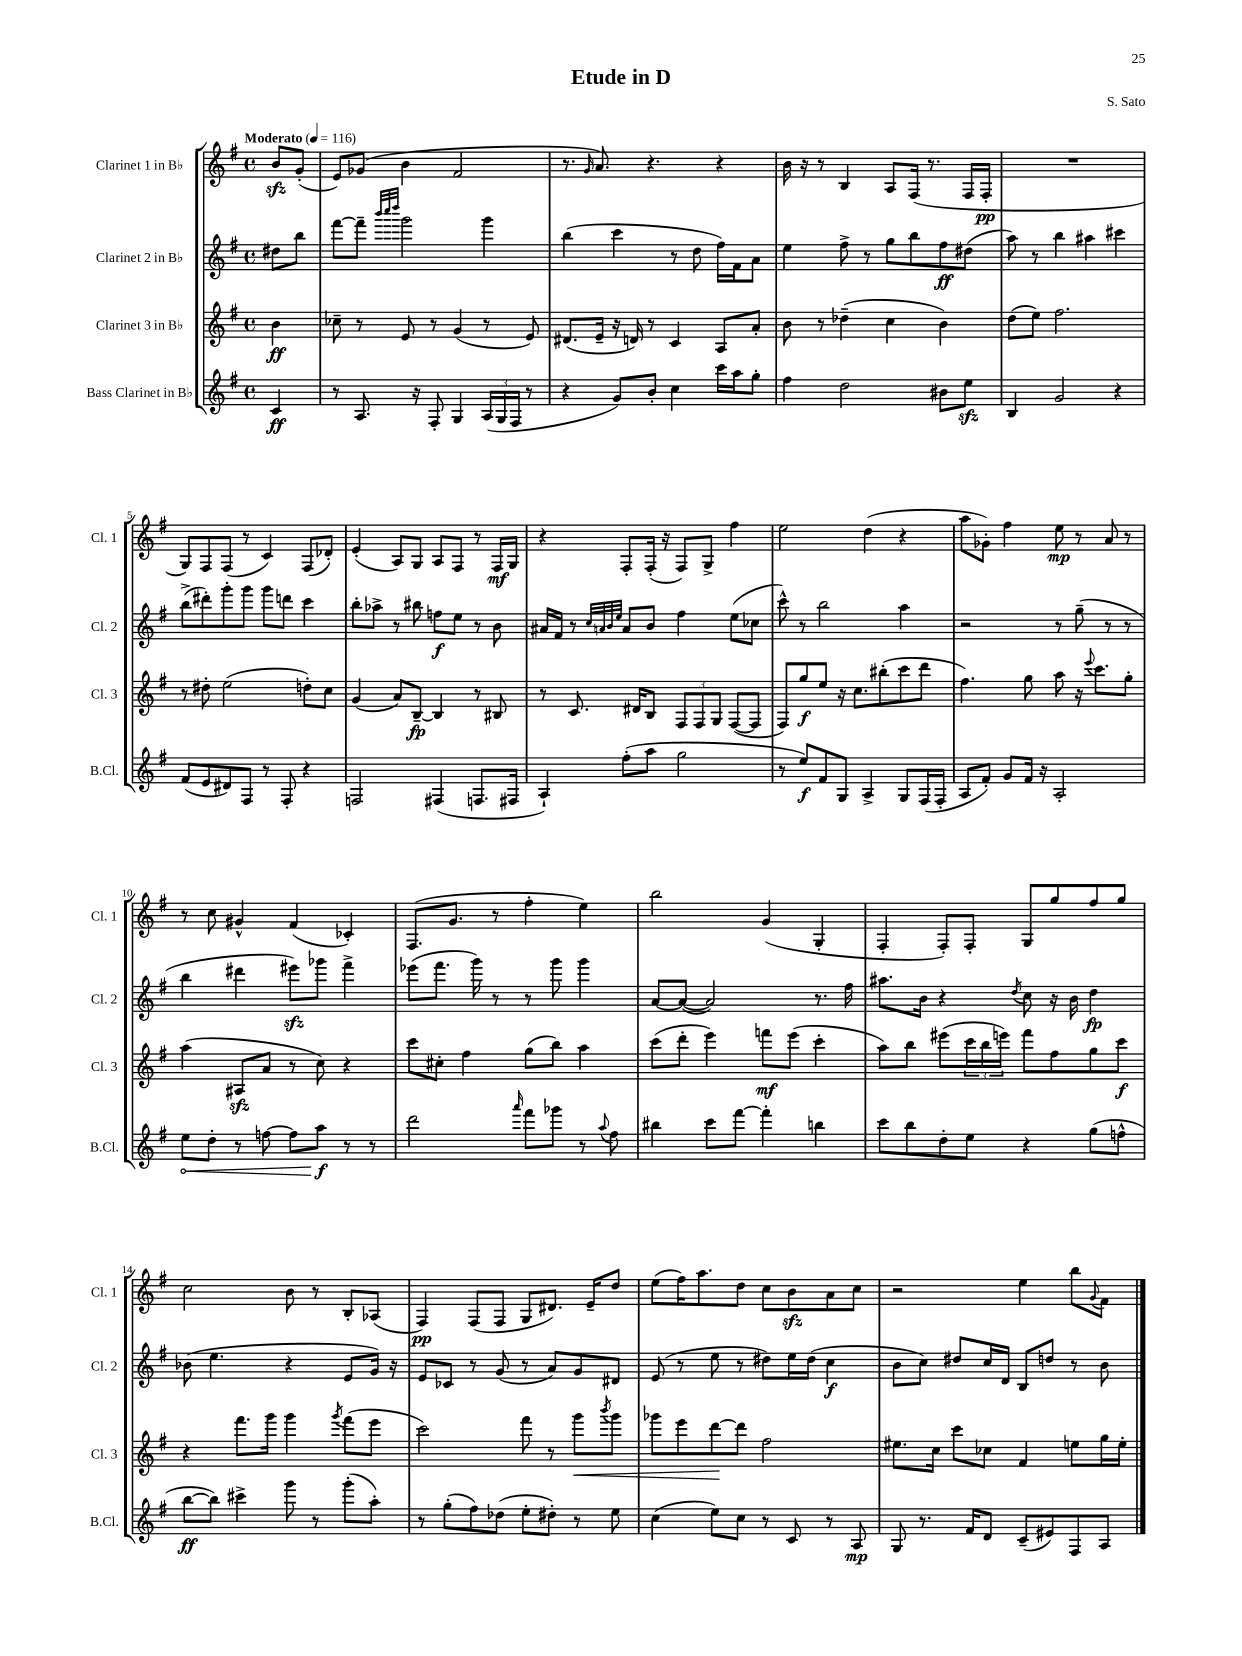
\header { title = "Etude in D" composer = "S. Sato" }
<<
\new StaffGroup <<
\new Staff = "s0" \with { instrumentName = "Clarinet 1 in Bb" shortInstrumentName = "Cl. 1" } {
    \clef treble \key g \major \defaultTimeSignature \time 4/4 \partial 4 \tempo "Moderato" 4 = 116
    b'8\sfz g'8-.( |
    e'8) ges'8( b'4 fis'2 |
    r8. \grace { g'16 } a'8.) r4. r4 |
    b'16 r16 r8 b4 a8 fis16( r8. fis16 fis16-.\pp |
    R1 |
    g8) fis8 fis8( r8 c'4) fis8( des'8-.) |
    e'4-.( a8) g8 a8 fis8 r8 fis16\mf g16 |
    r4 fis8-. fis16-.( r16 fis8) g8-> fis''4 |
    e''2 d''4( r4 |
    a''8 ges'8-.) fis''4 e''8\mp r8 a'8 r8 |
    r8 c''8 gis'4-^ fis'4( ces'4-.) |
    fis8.( g'8. r8 fis''4-. e''4) |
    b''2 g'4( g4-. |
    fis4-. fis8-.) fis8-. g8 g''8 fis''8 g''8 |
    c''2 b'8 r8 b8-. aes8( |
    fis4\pp) fis8( fis8 g8 dis'8.) e'16-- d''8 |
    e''8( fis''16) a''8. d''8 c''8 b'8\sfz a'8 c''8 |
    r2 e''4 b''8 \appoggiatura { g'8 } fis'8 \bar "|." |
}
\new Staff = "s1" \with { instrumentName = "Clarinet 2 in Bb" shortInstrumentName = "Cl. 2" } {
    \clef treble \key g \major \defaultTimeSignature \time 4/4 \partial 4
    dis''8 b''8 |
    fis'''8~ fis'''8-- \grace { b'''32 c''''32 d''''32 } g'''2 g'''4 |
    b''4( c'''4 r8 d''8 fis''16) fis'16 a'8 |
    e''4 fis''8-> r8 g''8 b''8 fis''8\ff dis''8( |
    a''8) r8 b''4 ais''4 cis'''4 |
    b''8->( dis'''8-.) g'''8-. g'''8 g'''8 d'''8 c'''4 |
    b''8-. aes''8-> r8 bis''8 f''8\f e''8 r8 b'8 |
    ais'16 fis'16 r8 \grace { c''32 a'32 b'32 e''32 } a'8 b'8 fis''4 e''8( ces''8 |
    c'''8-^) r8 b''2 a''4 |
    r2 r8 g''8--( r8 r8 |
    b''4 dis'''4 eis'''8\sfz) ges'''8 fis'''4-> |
    ees'''8( fis'''8. g'''16) r8 r8 g'''8 g'''4 |
    a'8~ a'8~( a'2) r8. fis''16 |
    ais''8. b'16 r4 \acciaccatura { d''8 } c''8 r16 b'16 d''4\fp |
    bes'8( e''4. r4 e'8 g'16) r16 |
    e'8 ces'8 r8 g'8( r8 a'8) g'8 dis'8 |
    e'8( r8 e''8 r8 dis''8) e''16 dis''16( c''4\f |
    b'8 c''8) dis''8 c''16 d'16 b8 d''8 r8 b'8 \bar "|." |
}
\new Staff = "s2" \with { instrumentName = "Clarinet 3 in Bb" shortInstrumentName = "Cl. 3" } {
    \clef treble \key g \major \defaultTimeSignature \time 4/4 \partial 4
    b'4\ff |
    ces''8-- r8 e'8 r8 g'4( r8 e'8) |
    dis'8.( e'16-- r16 d'16) r8 c'4 a8 a'8-. |
    b'8 r8 des''4--( c''4 b'4) |
    d''8( e''8) fis''2. |
    r8 dis''8-. e''2( d''8-.) c''8 |
    g'4( a'8) b8~--\fp b4 r8 bis8 |
    r8 c'8. dis'16 b8 \tuplet 3/2 { fis8 fis8 g8 } fis8~( fis8 |
    fis8) g''8\f e''8 r16 c''8. bis''8-.( c'''8 d'''8 |
    fis''4.) g''8 a''8 r16 \appoggiatura { e'''8 } c'''8. g''8-. |
    a''4( ais8\sfz a'8 r8 c''8) r4 |
    c'''8 cis''8-. fis''4 g''8( b''8) a''4 |
    c'''8( d'''8-. e'''4) f'''8\mf e'''8( c'''4-. |
    a''8) b''8 eis'''8( \tuplet 3/2 { c'''16 b''16 e'''16) } fis'''8 fis''8 g''8 c'''8\f |
    r4 fis'''8. g'''16 g'''4 \acciaccatura { g'''8 } fis'''8( e'''8 |
    c'''2) fis'''8 r8 g'''8\< \acciaccatura { b'''8 } g'''8 |
    ges'''8 e'''8 d'''8~\! d'''8 fis''2 |
    eis''8. c''16 c'''8 ces''8 fis'4 e''8 g''16 e''16-. \bar "|." |
}
\new Staff = "s3" \with { instrumentName = "Bass Clarinet in Bb" shortInstrumentName = "B.Cl." } {
    \clef treble \key g \major \defaultTimeSignature \time 4/4 \partial 4
    c'4\ff |
    r8 a8. r16 fis8-. g4 \tuplet 3/2 { a16( g16 fis16 } r8 |
    r4 g'8) b'8-. c''4 c'''16 a''16 g''8-. |
    fis''4 d''2 bis'8 e''8\sfz |
    b4 g'2 r4 |
    fis'8( e'8 dis'8) fis8 r8 fis8-. r4 |
    f2 fis4( f8. fis16 |
    a4-!) fis''8-.( a''8 g''2 |
    r8 e''8\f) fis'8 g8 a4-> g8 fis16( fis16-. |
    a8 fis'8-.) g'8 fis'16 r16 a2-. |
    \once \override Hairpin.circled-tip = ##t e''8\< d''8-. r8 f''8~ f''8 a''8\f\! r8 r8 |
    d'''2 \grace { a'''16 } fis'''8 ges'''8 r8 \appoggiatura { a''8 } fis''8 |
    bis''4 c'''8 fis'''8~ fis'''4-. b''4 |
    c'''8 b''8 d''8-. e''8 r4 g''8( f''8-^ |
    b''8~\ff b''8) cis'''4-> g'''8 r8 g'''8-.( a''8-.) |
    r8 g''8-.( fis''8) des''8( e''8-. dis''8-.) r8 e''8 |
    c''4( e''8) c''8 r8 c'8 r8 a8\mp |
    g8 r8. fis'16 d'8 c'8--( eis'8) fis8 a8 \bar "|." |
}
>>
>>
